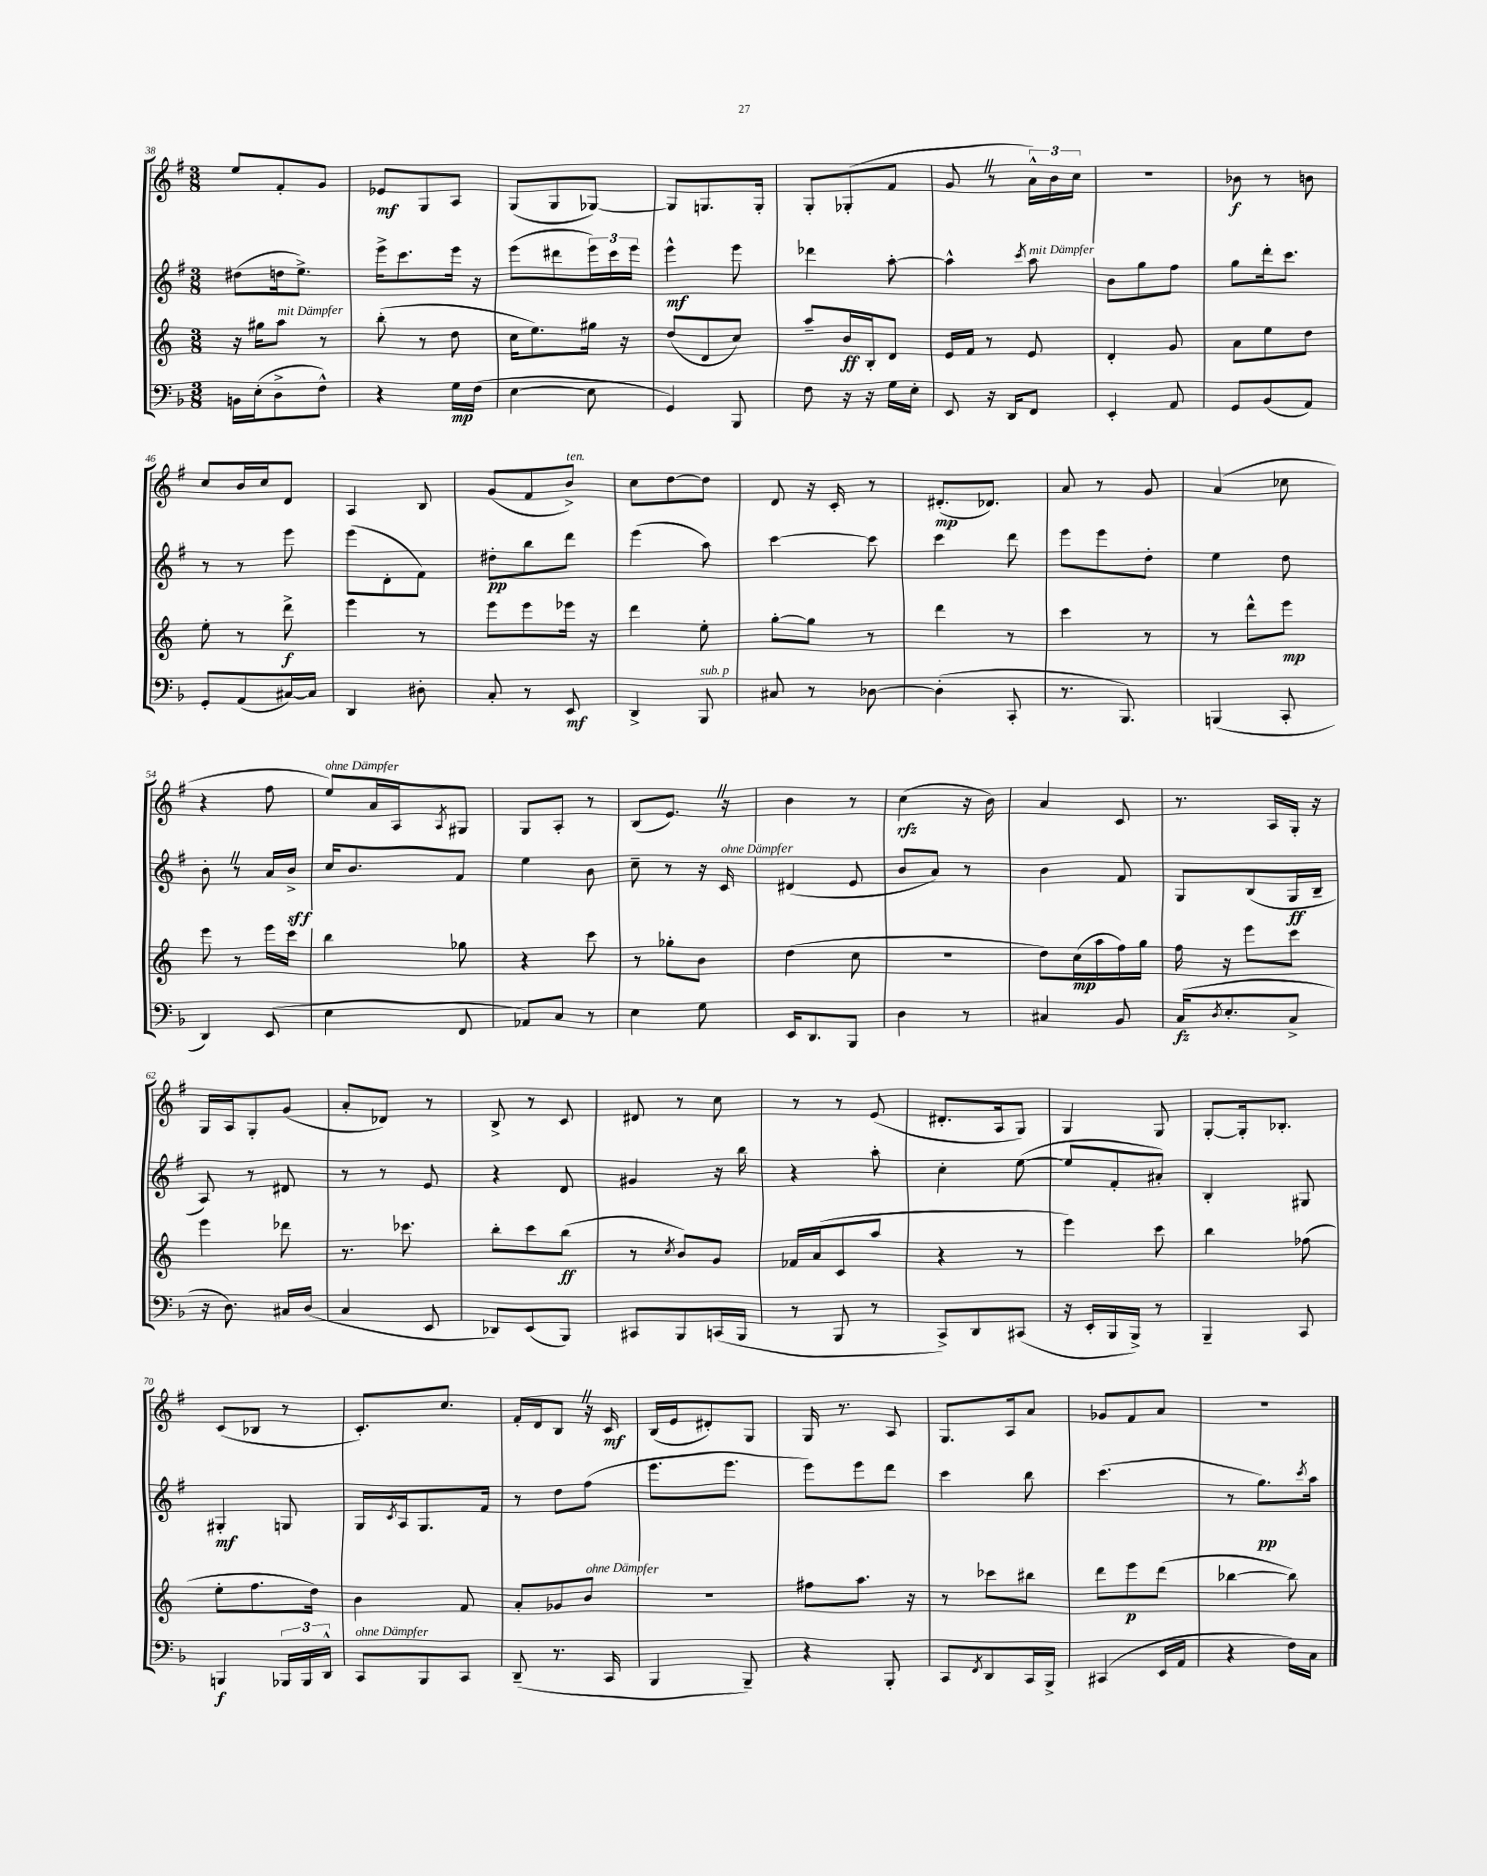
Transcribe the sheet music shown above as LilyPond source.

<<
\new StaffGroup <<
\new Staff = "s0" {
    \clef treble \key g \major \numericTimeSignature \time 3/8
    e''8 fis'8-. g'8 |
    ees'8\mf g8 a8 |
    g8( g8 ges8~) |
    ges8 g8. g16-. |
    g8-. ges8-.( fis'8 |
    g'8 \once \override BreathingSign.text = \markup { \musicglyph "scripts.caesura.straight" } \breathe r8 \tuplet 3/2 { a'16-^) b'16 c''16 } |
    R4. |
    bes'8\f r8 b'8 |
    c''8 b'16 c''16 d'8 |
    a4 b8 |
    g'8( fis'8 b'8->^\markup { \italic "ten." }) |
    c''8 d''8~ d''8 |
    d'8 r16 c'16-. r8 |
    dis'8.-.\mp( des'8.) |
    a'8 r8 g'8 |
    a'4( ces''8 |
    r4 fis''8 |
    e''8^\markup { \italic "ohne Dämpfer" }) a'16 a16 \acciaccatura { a8 } gis8 |
    g8 a8-. r8 |
    b8( e'8.) \once \override BreathingSign.text = \markup { \musicglyph "scripts.caesura.straight" } \breathe r16 |
    b'4 r8 |
    c''4\rfz( r16 b'16) |
    a'4 c'8 |
    r8. a16 g16-. r16 |
    g16 a16 g8-. g'8( |
    a'8-. des'8) r8 |
    b8-> r8 c'8 |
    dis'8 r8 c''8 |
    r8 r8 e'8( |
    dis'8.-. a16 g8) |
    g4 g8 |
    g8~-. g16-. bes8.-. |
    c'8( bes8 r8 |
    c'8.-.) c''8. |
    fis'16-. d'16 b8 \once \override BreathingSign.text = \markup { \musicglyph "scripts.caesura.straight" } \breathe r16 c'16\mf |
    b16( e'16 dis'8-.) g8 |
    g16 r8. a8 |
    g8. a16 a'8 |
    ges'8 fis'8 a'8 |
    R4. \bar "|." |
}
\new Staff = "s1" {
    \clef treble \key g \major \numericTimeSignature \time 3/8
    dis''8( d''16 e''8.->) |
    e'''16-> c'''8. e'''16 r16 |
    e'''8( dis'''8 \tuplet 3/2 { e'''16) c'''16 e'''16 } |
    e'''4-^\mf e'''8 |
    des'''4 a''8~-. |
    a''4-^ \acciaccatura { c'''8 } a''8^\markup { \italic "mit Dämpfer" } |
    b'8 g''8 fis''8 |
    g''8 d'''16-. c'''8. |
    r8 r8 e'''8 |
    e'''8( d'8-. fis'8) |
    dis''8-.\pp b''8 d'''8 |
    e'''4( a''8) |
    c'''4~ c'''8 |
    c'''4 d'''8 |
    e'''8 e'''8 d''8-. |
    e''4 d''8 |
    b'8-. \once \override BreathingSign.text = \markup { \musicglyph "scripts.caesura.straight" } \breathe r8 a'16 b'16->\sff |
    c''16 b'8. fis'8 |
    e''4 b'8 |
    c''8-- r8 r16 c'16^\markup { \italic "ohne Dämpfer" } |
    dis'4( e'8 |
    b'8 a'8) r8 |
    b'4 fis'8 |
    g8 b8( g16\ff b16-- |
    a8) r8 dis'8 |
    r8 r8 e'8 |
    r4 d'8 |
    gis'4 r16 b''16 |
    r4 a''8-. |
    c''4-. e''8~( |
    e''8 fis'8-. ais'8-.) |
    b4-. gis8 |
    gis4-.\mf g8 |
    g16 \acciaccatura { c'8 } a16 g8. fis'16 |
    r8 d''8 fis''8( |
    e'''8. e'''8. |
    e'''8) e'''8 d'''8 |
    c'''4 b''8 |
    c'''4.( |
    r8 g''8.\pp) \acciaccatura { c'''8 } a''16 \bar "|." |
}
\new Staff = "s2" {
    \clef treble \key c \major \numericTimeSignature \time 3/8
    r16 gis''16 a''8^\markup { \italic "mit Dämpfer" } r8 |
    b''8-.( r8 d''8 |
    c''16 e''8.) gis''16 r16 |
    d''8( d'8 c''8) |
    a''8-- b'16\ff b16-. d'8 |
    e'16 f'16 r8 e'8 |
    d'4-. g'8 |
    a'8 e''8 d''8 |
    e''8-. r8 d'''8->\f |
    e'''4 r8 |
    e'''8 e'''8 ees'''16 r16 |
    d'''4 e''8-. |
    g''8~-. g''8 r8 |
    d'''4 r8 |
    c'''4 r8 |
    r8 d'''8-^ e'''8\mp |
    e'''8 r8 e'''16 c'''16 |
    b''4 ges''8 |
    r4 c'''8 |
    r8 ges''8-. b'8 |
    d''4( c''8 |
    R4. |
    d''8) c''16\mp( a''16 f''16) g''16 |
    f''16 r16 e'''8 c'''8 |
    e'''4 des'''8 |
    r8. ces'''8. |
    b''8-. c'''8 b''8\ff( |
    r8 \acciaccatura { c''8 } b'8) g'8 |
    fes'16 a'16( c'8 a''8 |
    r4 r8 |
    e'''4) c'''8 |
    b''4 fes''8( |
    e''8-. f''8. d''16) |
    b'4 f'8 |
    a'8-. ges'8 b'8^\markup { \italic "ohne Dämpfer" } |
    R4. |
    fis''8 a''8. r16 |
    r8 ces'''8 bis''8 |
    d'''8 e'''8\p d'''8( |
    bes''4~ bes''8) \bar "|." |
}
\new Staff = "s3" {
    \clef bass \key f \major \numericTimeSignature \time 3/8
    b,16 e16-.( d8-> f8-^) |
    r4 g16\mp f16( |
    e4~ e8 |
    g,4) bes,,8 |
    f8 r16 r16 g16 e16-. |
    e,8 r16 d,16 f,8 |
    e,4-. a,8 |
    g,8 bes,8( a,8) |
    g,8-. a,8( cis16~) cis16 |
    d,4 dis8-. |
    c8-. r8 e,8\mf |
    d,4-> bes,,8^\markup { \italic "sub. p" } |
    cis8 r8 des8~ |
    des4-.( c,8-. |
    r8. bes,,8.) |
    b,,4( c,8-. |
    d,4) e,8( |
    e4 f,8 |
    aes,8) c8 r8 |
    e4 g8 |
    e,16 d,8. bes,,8 |
    d4 r8 |
    cis4 bes,8 |
    c16\fz( \acciaccatura { d8 } e8.-. c8-> |
    r16 d8.) cis16 d16( |
    c4 e,8 |
    des,8) e,8( bes,,8) |
    cis,8 bes,,8 c,16( bes,,16 |
    r8 bes,,8 r8 |
    c,8->) d,8 cis,8( |
    r16 e,16-. bes,,16 bes,,16->) r8 |
    bes,,4-- c,8 |
    b,,4\f \tuplet 3/2 { bes,,16 bes,,16 d,16-^ } |
    c,8^\markup { \italic "ohne Dämpfer" } bes,,8 c,8 |
    d,8--( r8. c,16 |
    bes,,4 bes,,8--) |
    r4 bes,,8-. |
    c,8 \acciaccatura { f,8 } d,8 c,16 bes,,16-> |
    cis,4( e,16 a,16 |
    r4 f16) c16 \bar "|." |
}
>>
>>
\layout { \context { \Score currentBarNumber = #38 } }
